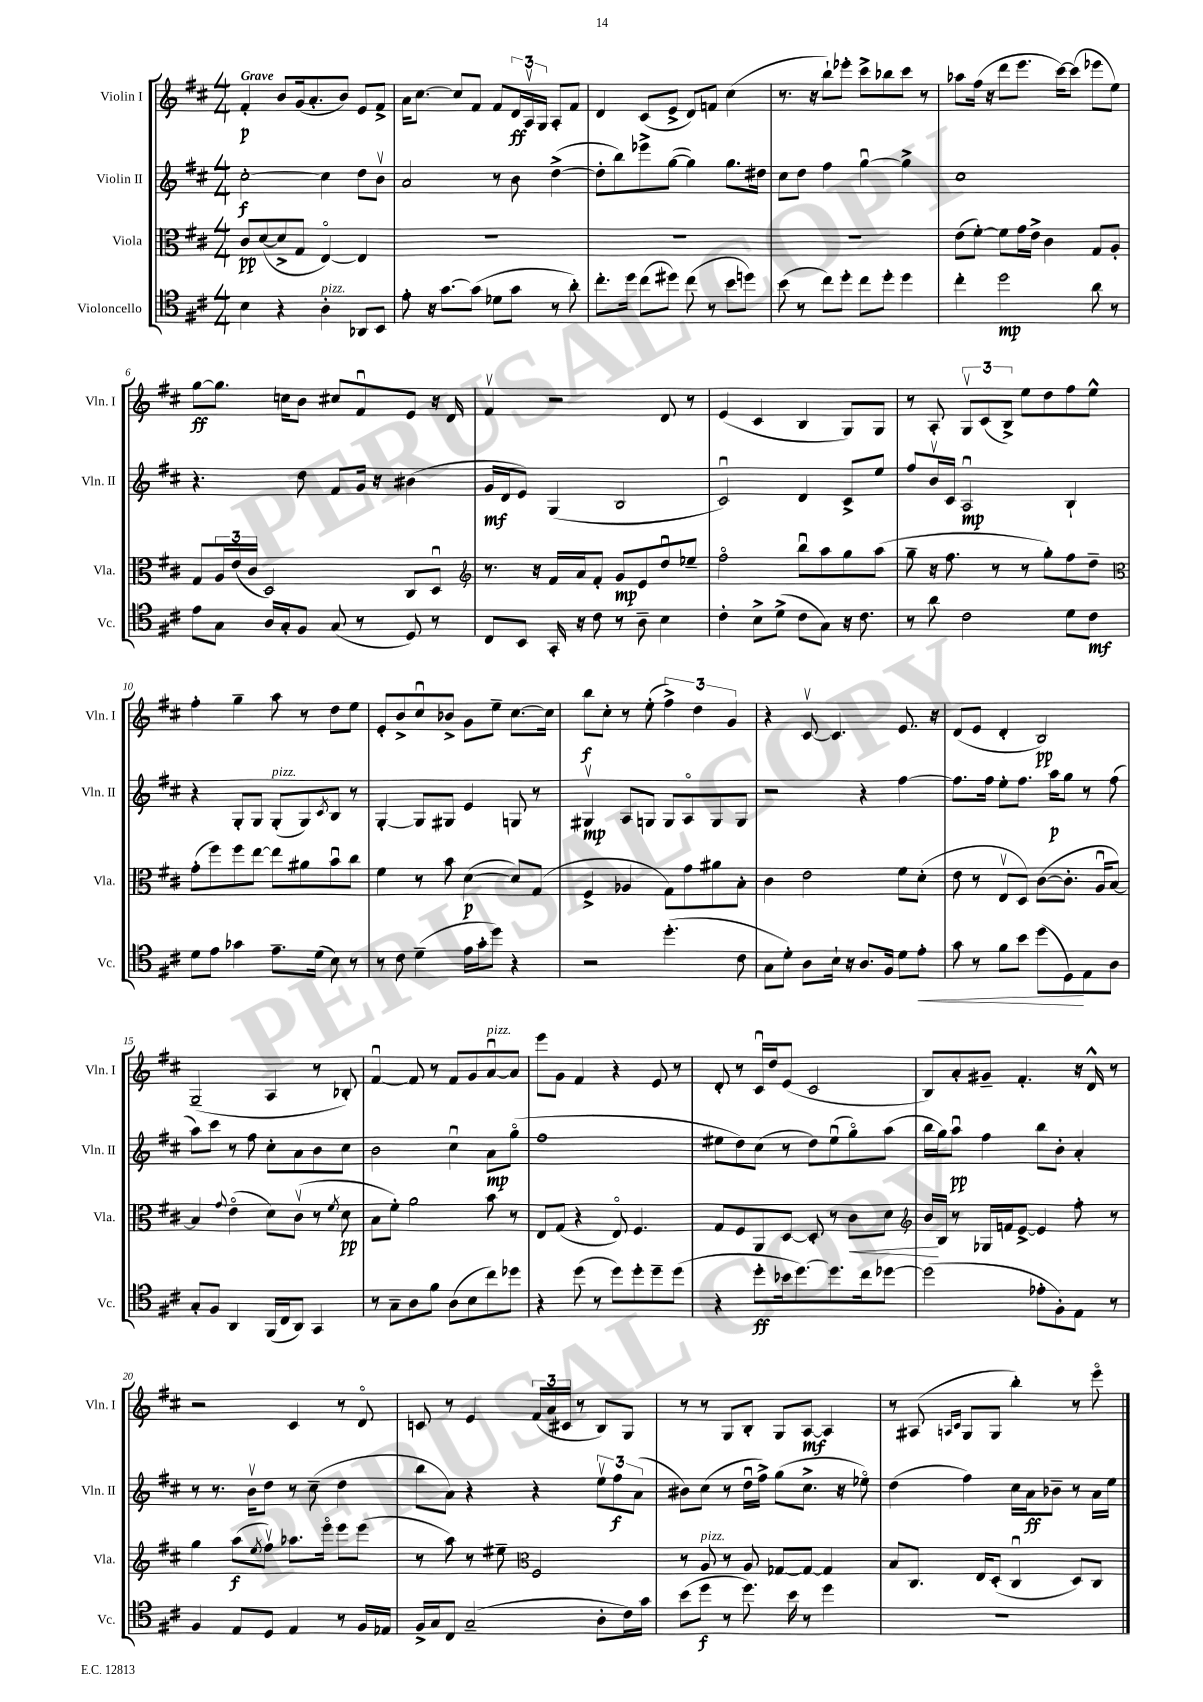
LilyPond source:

<<
\new StaffGroup <<
\new Staff = "s0" \with { instrumentName = "Violin I" shortInstrumentName = "Vln. I" } {
    \clef treble \key d \major \numericTimeSignature \time 4/4 \tempo "Grave"
    fis'4-.\p b'8 g'16( a'8.-. b'8) e'8 fis'8-> |
    a'16 cis''8.~ cis''8 fis'8 fis'8 \tuplet 3/2 { d'16\ff a16\upbow g16 } a8-. fis'8 |
    d'4 cis'8( e'8-> d'8) f'8 cis''4( |
    r8. r16 b''8-!) ees'''8-. cis'''8-> bes''8 cis'''8 r8 |
    aes''8 fis''16( r16 d'''8 e'''8. cis'''16~) cis'''8( ees'''8 e''8) |
    g''8~\ff g''8. c''16 b'8 cis''8 fis'8\downbow e'8 r16 d'16 |
    fis'4\upbow r2 d'8 r8 |
    e'4( cis'4 b4 g8) g8 |
    r8 a8-. \tuplet 3/2 { g8\upbow cis'8( b8->) } e''8 d''8 fis''8 e''8-^ |
    fis''4-. g''4-- a''8 r8 d''8 e''8 |
    e'8-. b'8-> cis''8\downbow bes'8-> g'8 e''8-- cis''8.~ cis''16 |
    b''8\f cis''8-. r8 e''8-.( \tuplet 3/2 { fis''4->) d''4 g'4 } |
    r4 cis'8~\upbow cis'4. e'8. r16 |
    d'8( e'8 d'4-. b2\pp) |
    g2--( a4 r8 bes8-.) |
    fis'4~\downbow fis'8 r8 fis'8 g'8 a'8~\downbow^\markup { \italic "pizz." } a'8 |
    e'''8 g'8 fis'4 r4 e'8 r8 |
    d'8-. r8 cis'16\downbow d''16 e'8( cis'2 |
    b8) a'8-. gis'8-- fis'4.-. r16 d'16-^ r8 |
    r2 cis'4 r8 d'8\flageolet |
    c'8 r8 e'4 \tuplet 3/2 { fis'16( a'16 cis'16 } r8 b8) g8 |
    r8 r8 g8 b8-. g8 a8~\mf a4 |
    r8 ais8( \grace { a16 cis'16 } g8 g8 b''4-.) r8 e'''8\flageolet \bar "|." |
}
\new Staff = "s1" \with { instrumentName = "Violin II" shortInstrumentName = "Vln. II" } {
    \clef treble \key d \major \numericTimeSignature \time 4/4
    cis''2~-.\f cis''4 d''8 b'8\upbow |
    a'2 r8 b'8 d''4~->( |
    d''8-. b''8) ees'''8-> g''8~( g''4) g''8. dis''16 |
    cis''8 d''8 fis''4 g''4~\downbow g''4-> |
    cis''1 |
    r4. d''8 fis'8 g'16 r16 bis'4( |
    g'16\mf d'16 e'8) g4( b2 |
    cis'2\downbow) d'4 cis'8-> e''8 |
    fis''8 b'16\upbow cis'16 a2\downbow\mp b4-! |
    r4 g8-. g8 g8-.^\markup { \italic "pizz." }( g8) \acciaccatura { cis'8 } b8 r8 |
    g4~-. g8 gis8 e'4 g8 r8 |
    gis4\upbow\mp a8 g8 g8 a8\flageolet g8 g8 |
    r2 r4 fis''4~ |
    fis''8. fis''16 e''8-. fis''8. a''16\p g''8 r8 fis''8( |
    a''8) cis'''8 r8 fis''8 cis''8-. a'8 b'8 cis''8 |
    b'2 cis''4\downbow a'8\mp g''8\flageolet( |
    fis''1 |
    eis''8 d''8) cis''8( r8 d''8) eis''8\downbow( g''8\flageolet) a''8( |
    b''16 g''16) a''8\downbow\pp fis''4 b''8 b'8-. a'4-. |
    r8 r8. b'16\upbow d''8 r8 cis''8--( d''4 |
    b''8 a'8) r4 r4 \tuplet 3/2 { e''8\upbow fis''8\f a'8( } |
    bis'8) cis''8( r8 d''16\downbow fis''16->) g''8( cis''8.-> r16 ees''8\flageolet) |
    d''4( fis''4) cis''16 a'16\ff bes'8-- r8 a'16 e''16 \bar "|." |
}
\new Staff = "s2" \with { instrumentName = "Viola" shortInstrumentName = "Vla." } {
    \clef alto \key d \major \numericTimeSignature \time 4/4
    cis'8\pp d'8~( d'8-> g8 e4~\flageolet) e4 |
    R1 |
    R1 |
    R1 |
    e'8( fis'8~-.) fis'8 g'16 e'16-> cis'4 g8 a8-. |
    g8 \tuplet 3/2 { a16 e'16( cis'16 } d2) cis8 d8\downbow |
    \clef treble r8. r16 fis'16 a'16 fis'8-. g'8\mp e'8 d''8\downbow ees''8-- |
    fis''2\flageolet b''8\downbow a''8 g''8 a''8( |
    g''8-- r16 fis''8. r8 r8 g''8-.) fis''8 d''8-- |
    \clef alto g'8-.( fis''8) fis''8 e''8~ e''8 ais'8 b'8\downbow cis''8 |
    fis'4 r8 b'8 d'4~\p( d'8) g8( |
    fis4-> aes4 g8) g'8 ais'8 b8-. |
    cis'4 e'2 fis'8 d'8-.( |
    e'8 r8 e8\upbow d8) cis'8~( cis'8.-. a16\downbow b8~) |
    b4 \appoggiatura { g'8 } e'4\flageolet( d'8) cis'8\upbow( r8 \acciaccatura { fis'8 } d'8\pp |
    b8 fis'8-.) a'2 b'8 r8 |
    e8 g8( r4 e8\flageolet) fis4. |
    g8 fis8 a,8 d8~ d8-. r8 cis'8\< d'8 |
    \clef treble b'16\! b16 r8 ges16 f'16 e'8~-> e'4 fis''8-. r8 |
    g''4 a''8\f( \acciaccatura { e''8 } fis''8\upbow) aes''8. e'''16\flageolet e'''8 e'''8( |
    r8 a''8) r8 eis''8-- \clef alto fis2 |
    r8 a8^\markup { \italic "pizz." } r8 a8 ges8~ ges8~ ges4 |
    b8 cis8. e16 d8-.( cis4\downbow d8) cis8 \bar "|." |
}
\new Staff = "s3" \with { instrumentName = "Violoncello" shortInstrumentName = "Vc." } {
    \clef tenor \key d \major \numericTimeSignature \time 4/4
    b4 r4 a4-.^\markup { \italic "pizz." } aes,8 b,8 |
    e'8-. r16 g'8.~ g'8( des'8 g'8 r8 a'8-.) |
    cis''8.-. d''16 cis''8( dis''8) cis''8( r8 b'8 d''8) |
    b'8( r8 cis''8) d''8-. cis''8 d''8-. d''4 |
    cis''4-. d''2\mp a'8 r8 |
    e'8 g8 a16 g16-. fis8 g8( r8 d8) r8 |
    cis8 b,8 g,16-. r16 cis'8 r8 a8-- b4 |
    cis'4-. b8-> d'8->( cis'8 g8) r16 cis'8. |
    r8 a'8 cis'2 d'8 cis'8\mf |
    d'8 e'8 ges'4 e'8.-- d'16( b8) r8 |
    r8 cis'8 d'4--( e'16 g'16-. d''8) r4 |
    r2 d''4.-.( cis'8 |
    g8 d'8-.) a8 b16-! r16 a8. fis16 d'8 e'8-.\< |
    g'8 r8 fis'8 b'8 d''8( d8\!) e8 a8 |
    g8-. fis8 a,4 fis,16( cis16 a,8) g,4 |
    r8 g8-- a8 fis'8 a8( b8 cis''8) des''8 |
    r4 d''8( r8 d''8) d''8-. d''8-- d''8( |
    r4 d''8-.\ff bes'16 d''8.~) d''8. cis''16 des''8~ |
    des''2( ees'8-. fis8-.) e8 r8 |
    fis4 e8 d8 e4 r8 fis16 ees16 |
    fis16-> g16 cis8 g2--( a8-. cis'16) g'16 |
    b'8( d''8\f r8 d''8.) b'16 r8 d''4 |
    R1 \bar "|." |
}
>>
>>
